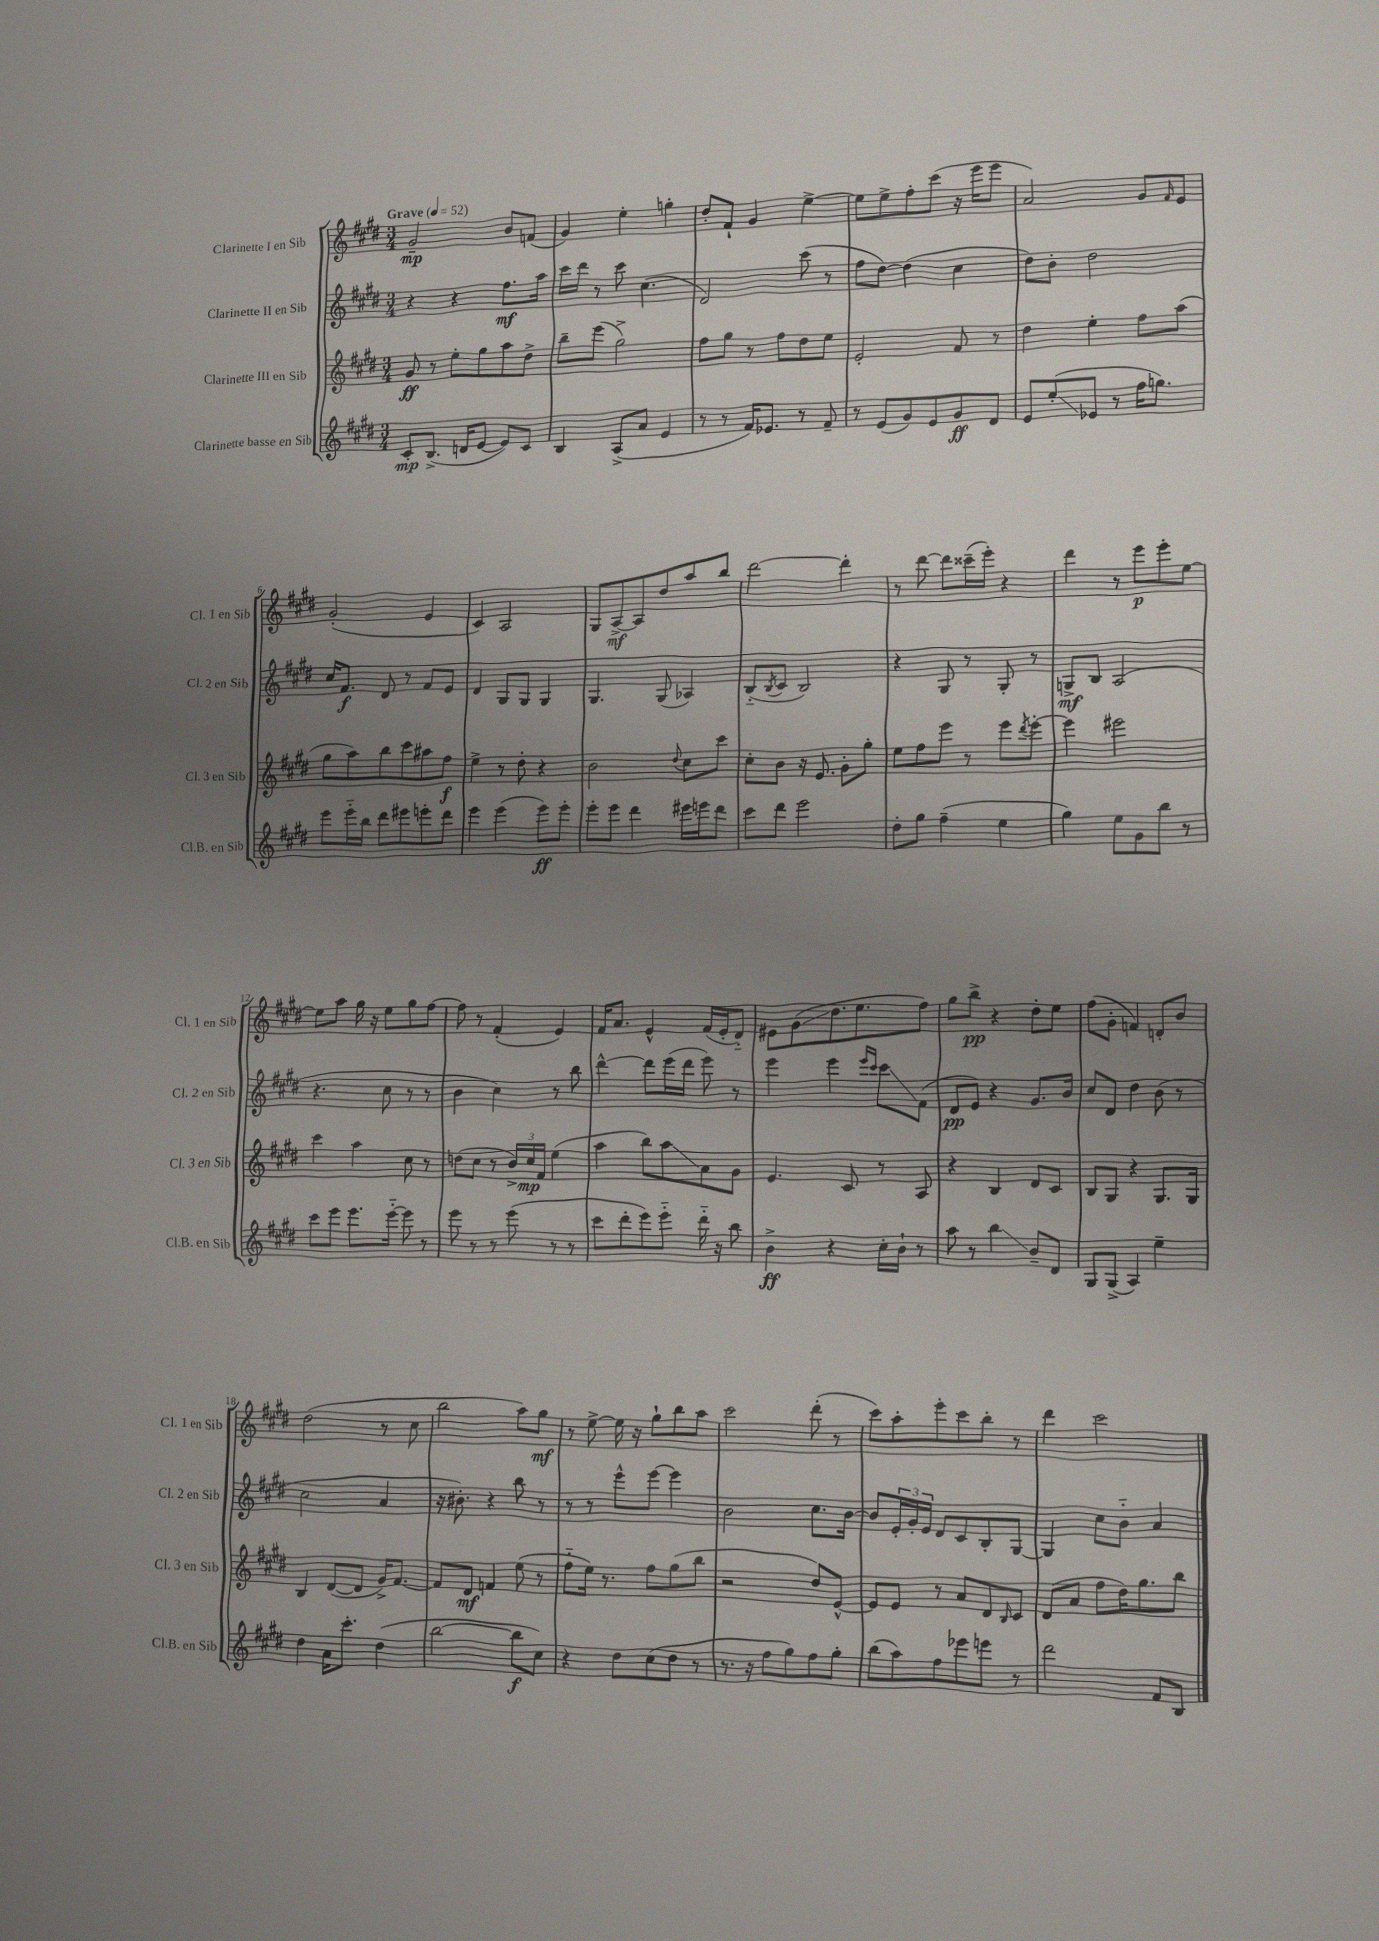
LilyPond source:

<<
\new StaffGroup <<
\new Staff = "s0" \with { instrumentName = "Clarinette I en Sib" shortInstrumentName = "Cl. 1 en Sib" } {
    \clef treble \key e \major \numericTimeSignature \time 3/4 \tempo "Grave" 4 = 52
    gis'2--\mp b'8 f'8( |
    gis'4) e''4-. g''4-. |
    dis''8-. fis'8-! gis'4 e''4~-> |
    e''8 e''8-> fis''8-. cis'''8( r16 e'''16 e'''8 |
    a'2) gis'8 \grace { fis'16 } e'8 |
    gis'2-.( e'4 |
    cis'4) a2 |
    gis8 a8~->\mf a8 dis''8 a''8 b''8 |
    dis'''2~ dis'''4-. |
    r8 dis'''8~ dis'''8 cisis'''16--( e'''16-.) r4 |
    dis'''4 r8 e'''8\p e'''8-. e''8~ |
    e''8 a''8 gis''16 r16 e''8 gis''8 fis''8~ |
    fis''8 r8 fis'4-.( e'4) |
    fis'16 a'8. e'4-^ fis'16( e'16-. dis'8-_) |
    eis'8 gis'8\glissando( dis''8. e''8. fis''8) |
    gis''8 b''8->\pp r4 dis''8-. e''8 |
    fis''8( gis'8-. f'4) d'8-. b'8 |
    dis''2( r8 cis''8 |
    b''2 a''8) gis''8\mf |
    r8 e''8~-> e''16 r16 gis''8-! b''8 a''8 |
    cis'''2 dis'''8-.( r8 |
    cis'''8) a''8-. e'''8-. cis'''8 b''8-. r8 |
    dis'''4 cis'''2 \bar "|." |
}
\new Staff = "s1" \with { instrumentName = "Clarinette II en Sib" shortInstrumentName = "Cl. 2 en Sib" } {
    \clef treble \key e \major \numericTimeSignature \time 3/4
    r4 r4 fis''8.\mf a''16 |
    cis'''16 dis'''16 r8 cis'''8 cis''4.( |
    dis'2) cis'''8( r8 |
    fis''8 dis''8~) dis''4( cis''4 |
    dis''8) b'8-. dis''2 |
    cis''16 fis'8.\f dis'8 r8 fis'8 e'8 |
    dis'4 gis8 gis8 gis4 |
    gis4. gis8( aes4) |
    b8-_( \acciaccatura { b8 } cis'8 b2) |
    r4 gis8 r8 gis8-. r8 |
    g8->\mf b8 a2( |
    r4. cis''8 r8 r8 |
    b'4 cis''4) r8 b''8 |
    dis'''4~-^ dis'''8 e'''16( dis'''16 e'''8) r8 |
    e'''4 e'''4 \grace { e'''16 cis'''16 } cis'''8\glissando fis'8( |
    dis'8\pp e'8) r4 gis'8. b'16 |
    cis''8 dis'8 dis''4 b'8( r8 |
    cis''2 a'4 |
    r16 bis'8.-.) r4 b''8 r8 |
    r8 r8 e'''8-^ e'''8~ e'''4 |
    b'2 cis''8. b'16~ |
    b'8 \tuplet 3/2 { e'16-. gis'16-. e'16 } dis'8 cis'8 b8-. gis8~ |
    gis4 cis''8 b'8-_ a'4 \bar "|." |
}
\new Staff = "s2" \with { instrumentName = "Clarinette III en Sib" shortInstrumentName = "Cl. 3 en Sib" } {
    \clef treble \key e \major \numericTimeSignature \time 3/4
    gis'8\ff r8 e''8-. gis''8 a''8 dis''8-> |
    b''8-- e'''8( gis''2->) |
    fis''8 gis''8 r8 fis''8 dis''8 e''8 |
    e'2-. fis'8 r8 |
    dis''4 e''4-. fis''8 a''8( |
    gis''8 a''8) b''8 cis'''8 ais''8 fis''8\f |
    e''4-> r8 dis''8-. r4 |
    b'2 \appoggiatura { dis''8 } cis''8 cis'''8 |
    cis''8-. b'8 r16 e'8. gis'8-. gis''8-. |
    e''8 fis''8 e'''8 r8 e'''8 \acciaccatura { dis'''8 } e'''8~-. |
    e'''4 eis'''2 |
    cis'''4 a''4 cis''8 r8 |
    d''8( cis''8 r8 \tuplet 3/2 { b'16->) cis''16\mp fis'16 } e''4( |
    a''4 b''8) a''8\glissando a'8 gis'8 |
    e'4. cis'8 r8 a8 |
    r4 b4 dis'8 cis'8 |
    b8 gis8 r4 gis8. gis16 |
    b4 dis'8~( dis'8 gis'16->) fis'8.~ |
    fis'8 dis'8\mf f'4 e''8( r8 |
    fis''8-_ e''16) r8. fis''8 gis''8( b''8 |
    r2 dis''8) e'8~-^ |
    e'8 e'8 r8 a'8 dis'8 \grace { b16 } cis'8 |
    dis'8( a'8 fis''8 dis''16) gis''8. b''8 \bar "|." |
}
\new Staff = "s3" \with { instrumentName = "Clarinette basse en Sib" shortInstrumentName = "Cl.B. en Sib" } {
    \clef treble \key e \major \numericTimeSignature \time 3/4
    cis'8-.\mp b8.->( d'16 e'8~ e'8) cis'8 |
    b4 a8->( a'8 e'4 |
    r8 r8 fis'16) ees'8. r8 fis'8-- |
    r8 e'8( gis'8) e'8 gis'8\ff dis'8 |
    e'8 e''8-.\glissando( ees'8 r8 fis''16 g''8.) |
    e'''8 e'''16-_ b''16 dis'''8 eis'''8 e'''8-. dis'''8 |
    e'''4 e'''4( e'''8\ff) e'''8-. |
    e'''8-. e'''8 dis'''4 eis'''16 e'''16 dis'''8 |
    cis'''8 dis'''8 e'''2 |
    dis''8-. gis''8 fis''4--( e''4 |
    gis''4) e''8 gis'8 b''8 r8 |
    cis'''8 e'''8 e'''8. e'''16~-_ e'''8 r8 |
    e'''8 r8 r8 e'''8( r8 r8 |
    cis'''8 dis'''8-. e'''8) e'''8-_ dis'''16-_ r16 b''8 |
    b'4->\ff r4 cis''16-. b'16-! r8 |
    a''8 r8 b''4\glissando b'8-- dis'8 |
    gis8 gis8->( a4) e''4-- |
    dis''4 a'16 cis'''8.-. dis''4( |
    b''2~ b''8\f cis''8) |
    r4 dis''8 cis''8( dis''8 r8 |
    r8. r16 fis''8 gis''8) fis''8 gis''8-. |
    b''8( a''8) fis''8 ees'''8 e'''8 r8 |
    dis'''2 fis'8 b8 \bar "|." |
}
>>
>>
